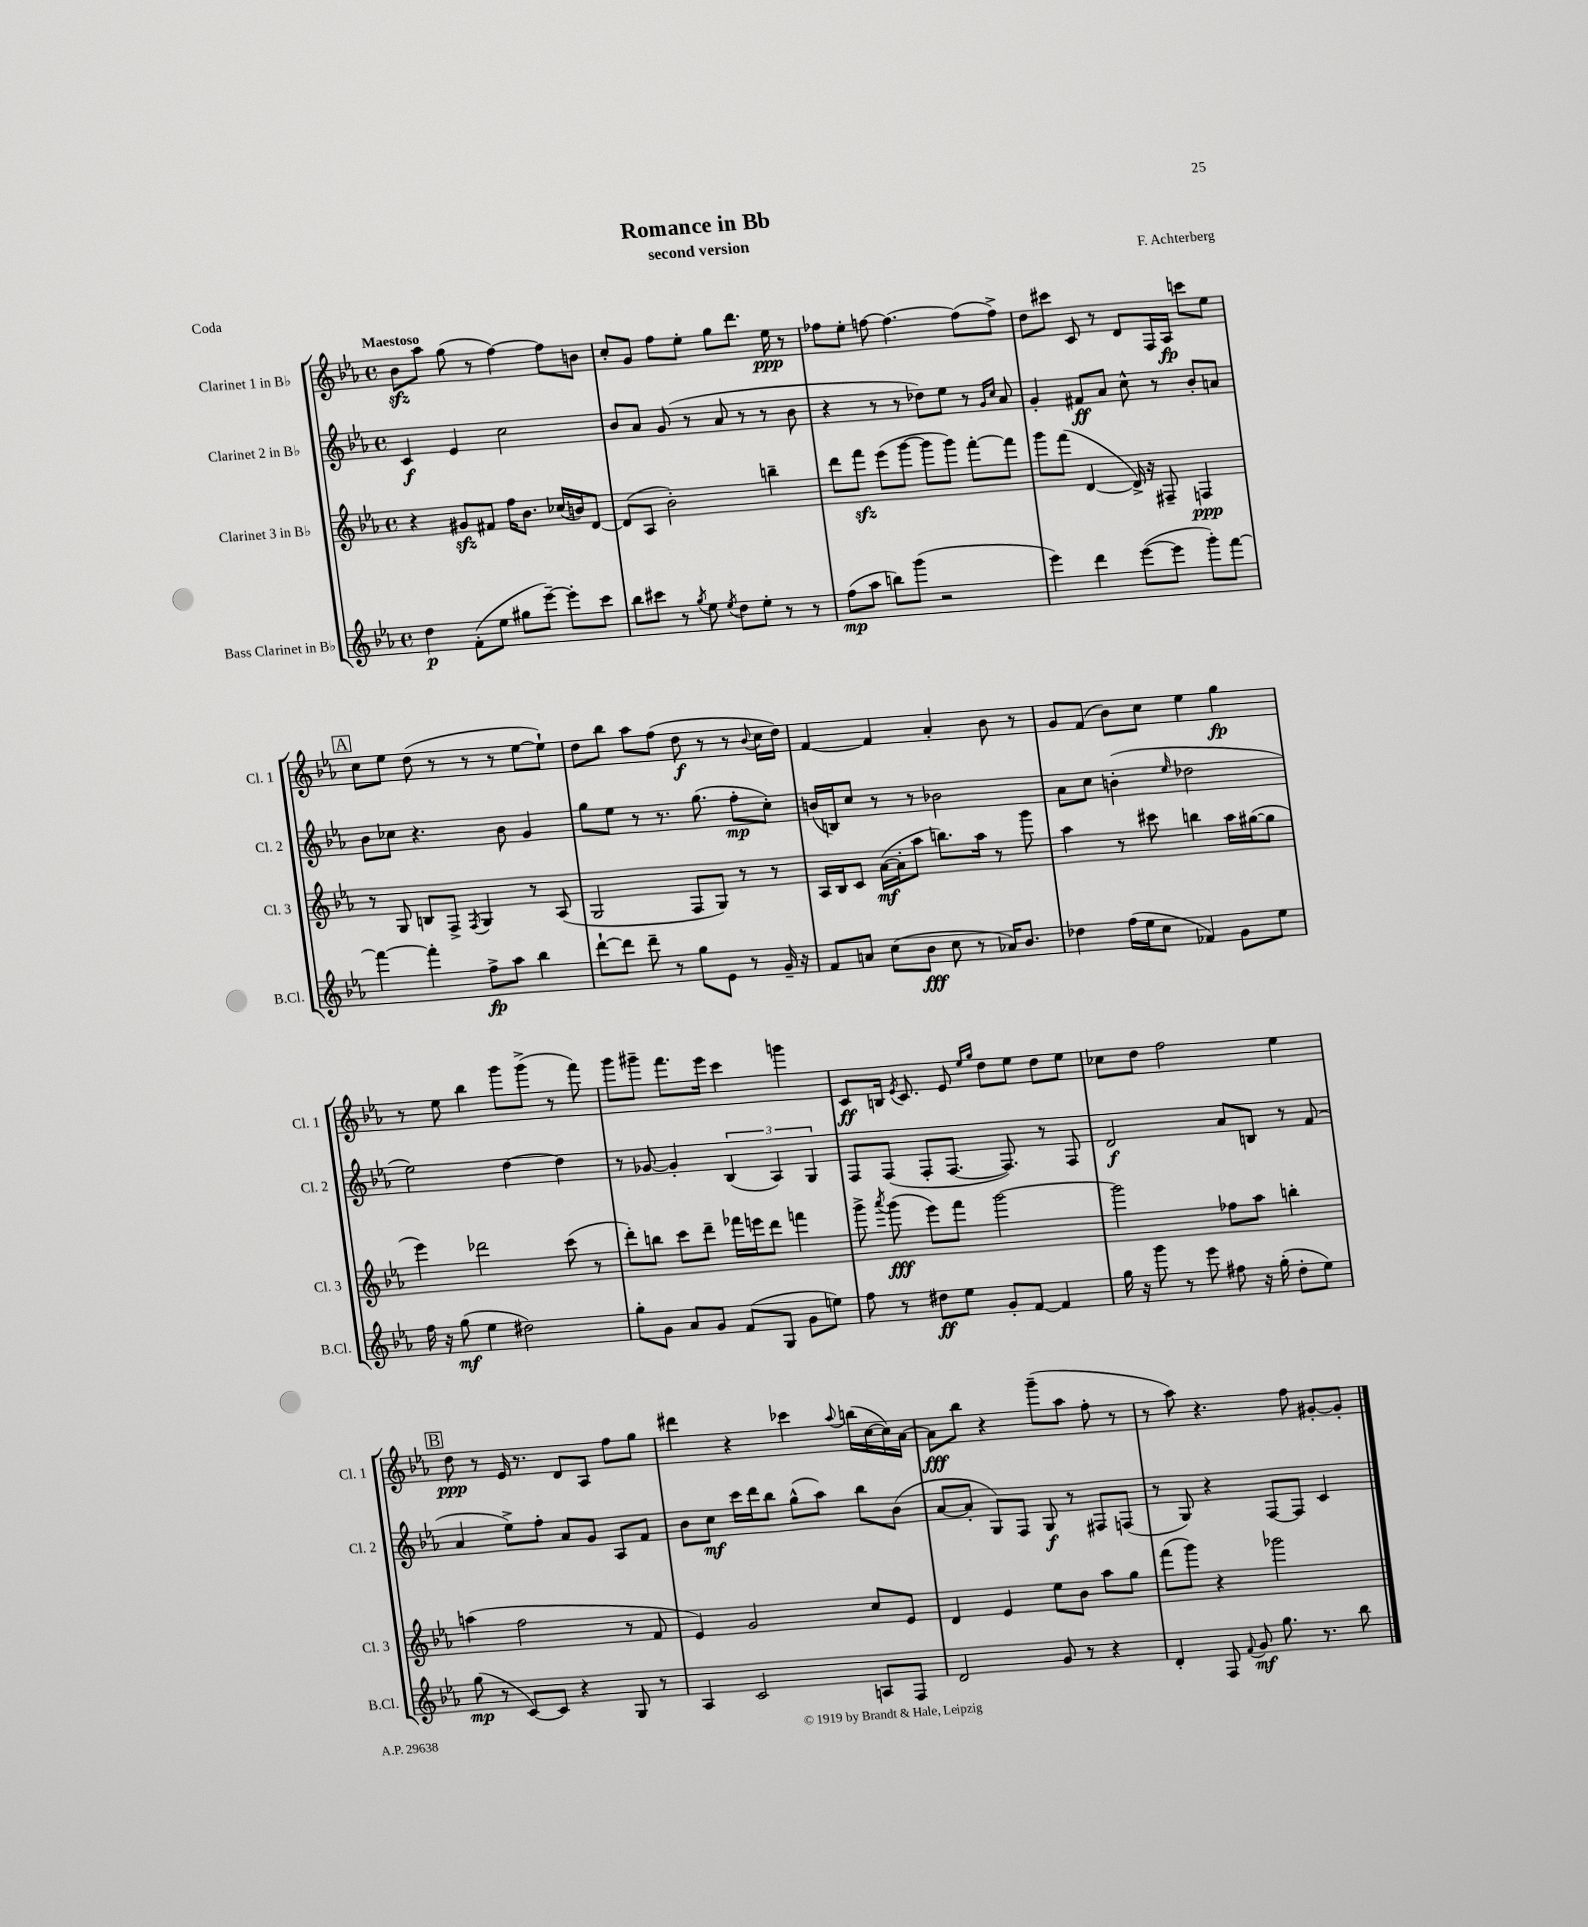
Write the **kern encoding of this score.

**kern	**kern	**kern	**kern
*staff4	*staff3	*staff2	*staff1
*clefG2	*clefG2	*clefG2	*clefG2
*k[b-e-a-]	*k[b-e-a-]	*k[b-e-a-]	*k[b-e-a-]
*M4/4	*M4/4	*M4/4	*M4/4
*met(c)	*met(c)	*met(c)	*met(c)
4dd	4r	4c	8b-
.	.	.	8aa-
(8f'	8g#	4e-	(8gg
8ee-	8f#	.	8r
8gg#	16ff	2cc	[4ff)
.	8.b-	.	.
[8eee-~)	.	.	.
8eee-']	(16cc-	.	8ff]
.	16b)	.	.
8ccc	[8d	.	8b
=	=	=	=
8bb-	(8d]	8b-	8cc'
8ccc#	8A-	8a-	8g
8r	2b-')	(8g	8ff
8qgg	.	.	.
8ee-	.	8r	8ee-'
8qee-	.	.	.
8dd	.	8a-	8gg
8ee-'	.	8r	8.ddd
8r	4bb~	8r	.
.	.	.	16ee-
8r	.	8b-	8r
=	=	=	=
(8ff	8ddd	4r	8ff-
8aa-	8fff	.	8ee-'
8bb)	(8eee-	8r	[8ff
(8ggg	[8ggg	8r	4.ff_
2r	8ggg]	8dd-)	.
.	8ggg)	8ee-	.
.	[8fff'	8r	(8ff]
.	.	16qqg	.
.	.	16qqcc	.
.	8fff]	8a-	8ff^)
=	=	=	=
4eee-)	8ggg	4g'	8dd
.	(8fff	.	8ccc#
4ddd	[4d	8f#	8c
.	.	8a-	8r
([8eee-	16d^])	8cc^^	8d
.	16r	.	.
8eee-]	8F#~	8r	16F
.	.	.	16A-
8ggg')	4F	8b-'	8ccc
[8fff	.	8a	8ee-
=	=	=	=
4fff_	8r	8b-	8cc
.	8G	8cc-	8ee-
4fff']	8B	4.r	(8dd
.	8F^	.	8r
.	8qF	.	.
8ff^	4G	.	8r
8aa-	.	8b-	8r
4bb-	8r	4g	[8ee-
.	(8A-	.	8ee-`])
=	=	=	=
[8ddd`	2G	8gg	8dd
8ddd]	.	8ee-	8bb-
8ddd~	.	8r	8aa-
8r	.	8.r	(8ff
8gg	8F	.	8dd
.	.	(8.gg	.
8e-	8G)	.	8r
8r	8r	8ff'	8r
.	.	.	8qqb-
16g~	8r	8cc')	16cc
16r	.	.	16dd)
=	=	=	=
8f	16A-	(16b	[4f
.	16B-	16B)	.
8a	8c	8cc	.
(8cc	([16a-	8r	4f]
.	16a-']	.	.
8b-	8aa-	8r	.
8cc	8.bb)	2b-	4a-'
8r	.	.	.
.	16aa-	.	.
16a-)	8r	.	8b-
8.b-	.	.	.
.	8ggg	.	8r
=	=	=	=
4dd-	4aa-	8a-	8g
.	.	8cc	(8f
(16ff	8r	(4b'	8b-)
16ee-	.	.	.
8cc	8ccc#	.	8cc
.	.	16qqee-	.
4f-)	4bb	2dd-	4ee-
8g	16aa-	.	4gg
.	([16gg#	.	.
8ee-	8gg#]	.	.
=	=	=	=
16ff	4eee-)	2ee-)	8r
16r	.	.	.
(8gg	.	.	8ee-
4ee-	2ddd-	.	4bb-
2dd#)	.	[4dd	8ggg
.	.	.	(8ggg^
.	(8ccc	4dd]	8r
.	8r	.	8fff)
=	=	=	=
8gg'	8ddd')	8r	8ggg
8g	8bb	[8g-	8ggg#~
8a-	8ccc	4g-']	8.fff
8g	8ddd~	.	.
.	.	.	16eee-
(8f	16fff-	(6B-	4ccc
.	16eee	.	.
8G	8ddd	.	.
.	.	6A-)	.
8g	4fff	.	4ggg
.	.	6G	.
8ee)	.	.	.
=	=	=	=
8ff	8ggg^	8F	8c
.	8qaaa-	.	.
8r	(8ggg	(8F	16B
.	.	.	8qe-
.	.	.	8.c
8dd#	8eee-)	8F'	.
8ee-	8fff	[8.F	8e-
.	.	.	16qqee-
.	.	.	16qqgg
8g'	[2ggg	.	8dd
.	.	8.F])	.
[8f	.	.	8ee-
4f]	.	8r	8dd
.	.	8F	8ee-
=	=	=	=
16gg	2ggg]	2d	8cc-
16r	.	.	.
8ggg	.	.	8dd
8r	.	.	2ff
8eee-	.	.	.
8ff#	8ff-	8a-	.
16r	8aa-	8B	.
(16gg'	.	.	.
8dd'	4bb'	8r	4ee-
8ee-)	.	(8f	.
=	=	=	=
(8gg	(4aa	4a-	8dd
8r	.	.	8r
[8c)	2ff	8ee-^)	16e-
.	.	.	8.r
8c]	.	8ff'	.
4r	.	8a-	8d
.	.	8g	8A-
8G	8r	8A-	8ff
8r	8f	8f	8gg
=	=	=	=
4A-	4e-)	8b-	4ddd#
.	.	8cc	.
2c	2g	16ccc	4r
.	.	16ddd	.
.	.	8bb-	.
.	.	(8gg^^	4ccc-
.	.	8aa-)	.
.	.	.	8qqaa-
8A	8cc	8bb-	(16bb
.	.	.	[16cc
8F	8e-	(8b-	16cc])
.	.	.	[16a-
=	=	=	=
2d	4d	[8a-	8a-]
.	.	8a-']	8bb-
.	4e-	8G)	4r
.	.	8F	.
8g	8ee-	8G	(8ggg~
8r	8b-	8r	8aa-
4r	8aa-	8F#	8ff'
.	8gg	(8F	8r
=	=	=	=
4d'	(8fff	8r	8r
.	8ggg)	8G)	8aa-)
8F	4r	4r	4.r
8qqf	.	.	.
8g	.	.	.
8.gg	2ggg-	[8F	.
.	.	8F]	8ff
8.r	.	.	.
.	.	4c	[8g#'
8bb-	.	.	8g#']
==	==	==	==
*-	*-	*-	*-
